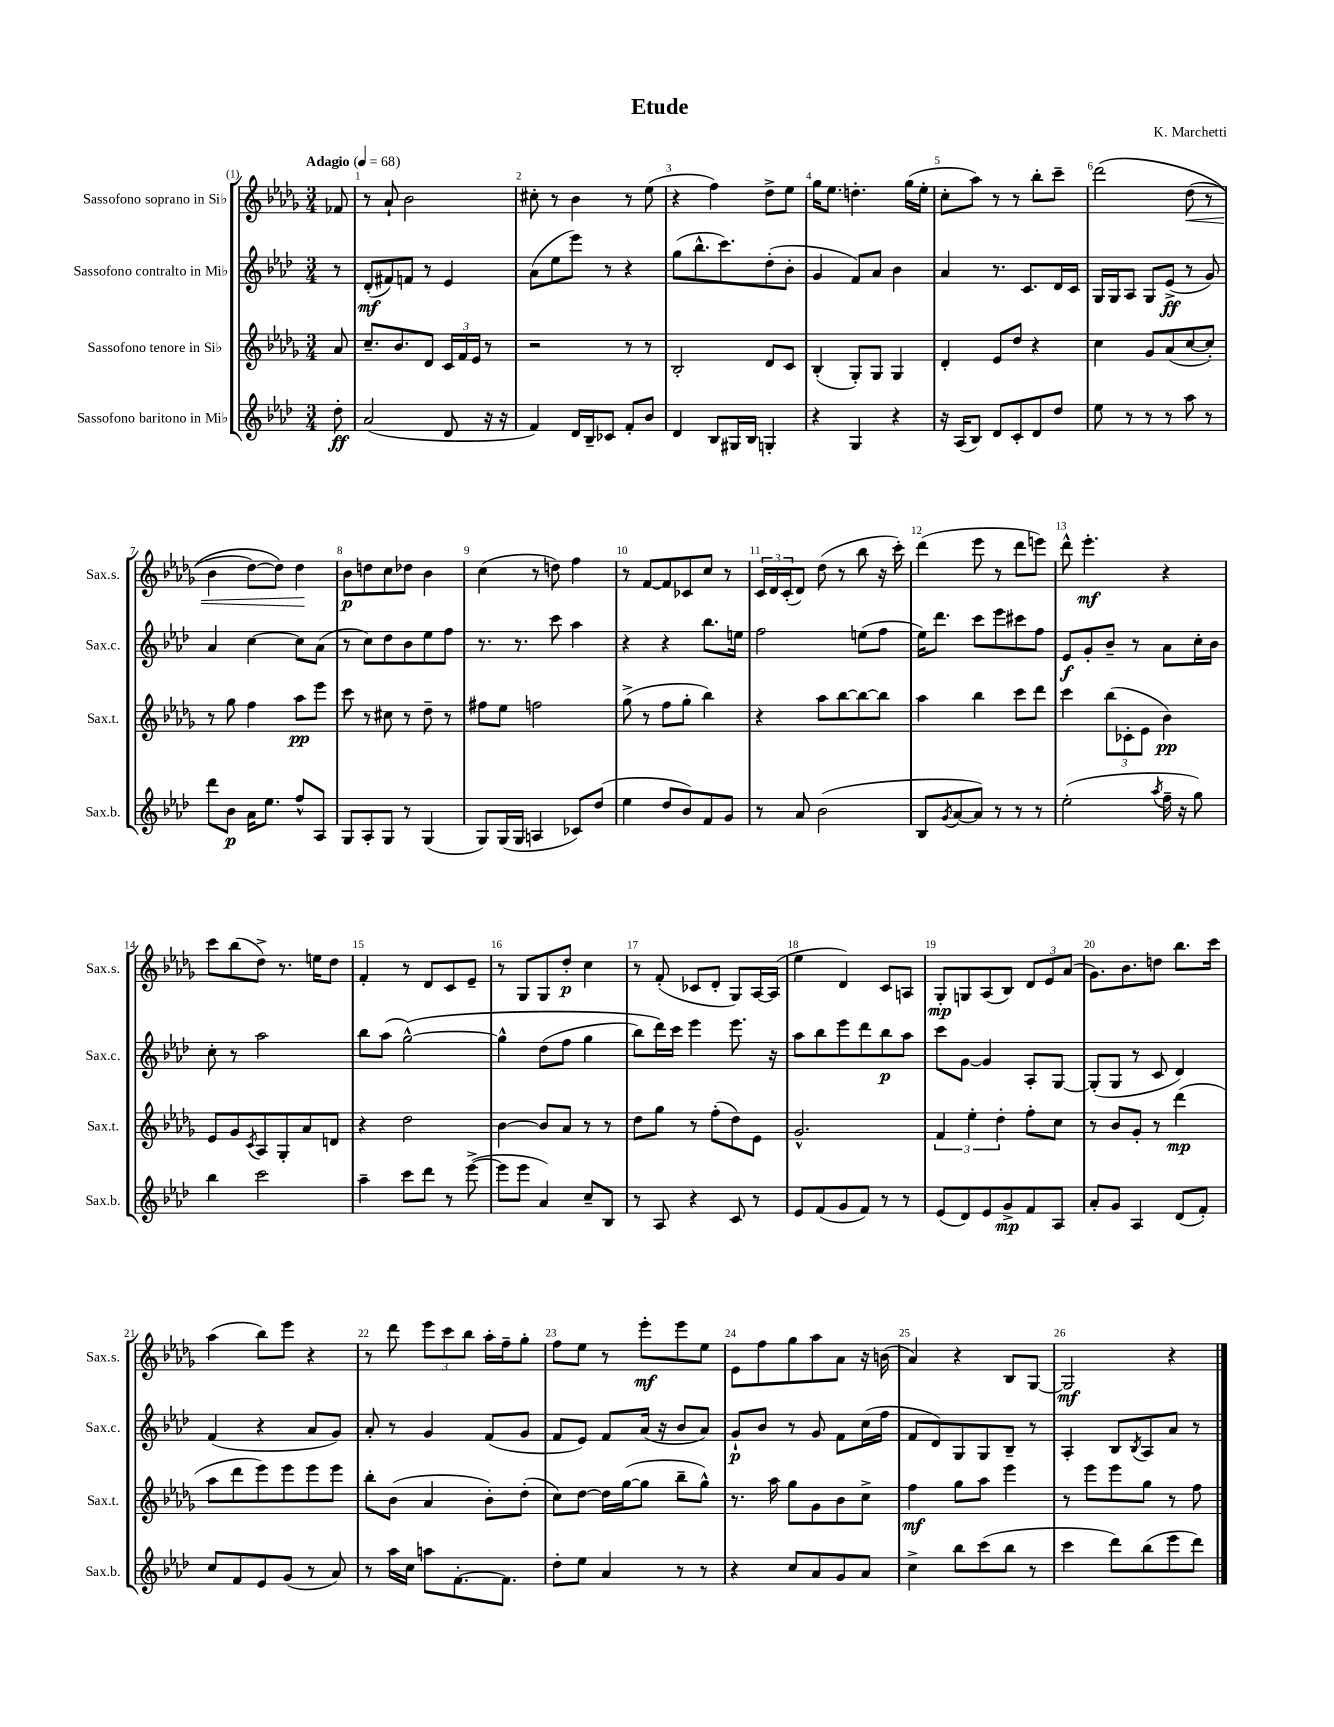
\header { title = "Etude" composer = "K. Marchetti" }
<<
\new StaffGroup <<
\new Staff = "s0" \with { instrumentName = "Sassofono soprano in Sib" shortInstrumentName = "Sax.s." } {
    \clef treble \key des \major \numericTimeSignature \time 3/4 \partial 8 \tempo "Adagio" 4 = 68
    fes'8 |
    r8 aes'8-! bes'2 |
    cis''8-. r8 bes'4 r8 ees''8( |
    r4 f''4) des''8-> ees''8 |
    ges''16 ees''8. d''4.-. ges''16( ees''16-. |
    c''8-. aes''8) r8 r8 bes''8-. c'''8-- |
    des'''2\( des''8\<( r8 |
    bes'4 des''8~) des''8\) des''4\! |
    bes'8\p d''8 c''8 des''8 bes'4 |
    c''4( r8 d''8) f''4 |
    r8 f'8~ f'8 ces'8 c''8 r8 |
    \tuplet 3/2 { c'16 des'16 c'16-.( } des'8) des''8( r8 bes''8 r16 c'''16-.) |
    des'''4( ees'''8 r8 des'''8 e'''8) |
    des'''8-^ ees'''4.-.\mf r4 |
    c'''8 bes''8( des''8->) r8. e''16 des''8 |
    f'4-. r8 des'8 c'8 ees'8-- |
    r8 ges8 ges8 des''8-.\p c''4 |
    r8 f'8-.( ces'8 des'8-. ges8) aes16~ aes16( |
    ees''4 des'4) c'8 a8 |
    ges8-.\mp g8 aes8( bes8) \tuplet 3/2 { des'8 ees'8 aes'8( } |
    ges'8.) bes'8. d''8 bes''8. c'''16 |
    aes''4( bes''8) ees'''8 r4 |
    r8 des'''8 \tuplet 3/2 { ees'''8 c'''8 bes''8 } aes''16-. f''16-- ges''8-. |
    f''8 ees''8 r8 ees'''8-.\mf ees'''8 ees''8 |
    ees'8 f''8 ges''8 aes''8 aes'8 r16 b'16( |
    aes'4) r4 bes8 ges8~ |
    ges2\mf r4 \bar "|." |
}
\new Staff = "s1" \with { instrumentName = "Sassofono contralto in Mib" shortInstrumentName = "Sax.c." } {
    \clef treble \key aes \major \numericTimeSignature \time 3/4 \partial 8
    r8 |
    des'8-.\mf( fis'8) f'8 r8 ees'4 |
    aes'8( ees''8 ees'''8) r8 r4 |
    g''8( bes''8.-^ c'''8.) des''8-.( bes'8-. |
    g'4 f'8) aes'8 bes'4 |
    aes'4 r8. c'8. des'16 c'16 |
    g16 g16 aes8 g8 ees'8->\ff( r8 g'8) |
    aes'4 c''4~ c''8 aes'8( |
    r8 c''8) des''8 bes'8 ees''8 f''8 |
    r8. r8. c'''8 aes''4 |
    r4 r4 bes''8. e''16 |
    f''2 e''8( f''8 |
    ees''16) des'''8. c'''8 ees'''8 cis'''8 f''8 |
    ees'8\f g'8-. bes'8-- r8 aes'8 c''16-. bes'16 |
    c''8-. r8 aes''2 |
    bes''8 aes''8( g''2~-^)\( |
    g''4-^ des''8( f''8 g''4 |
    bes''8) des'''16\) c'''16 ees'''4 ees'''8. r16 |
    aes''8 bes''8 ees'''8 des'''8 bes''8\p aes''8 |
    c'''8 g'8~ g'4 aes8-. g8~ |
    g8-.( g8 r8 c'8 des'4) |
    f'4( r4 aes'8 g'8) |
    aes'8-. r8 g'4 f'8( g'8 |
    f'8 ees'8) f'8 aes'16( r16 bes'8 aes'8) |
    g'8-!\p bes'8 r8 g'8 f'8 c''16( f''16 |
    f'8 des'8) g8 g8 bes8-- r8 |
    aes4-. bes8 \acciaccatura { bes8 } aes8 aes'8 r8 \bar "|." |
}
\new Staff = "s2" \with { instrumentName = "Sassofono tenore in Sib" shortInstrumentName = "Sax.t." } {
    \clef treble \key des \major \numericTimeSignature \time 3/4 \partial 8
    aes'8 |
    c''8.-- bes'8. des'8 \tuplet 3/2 { c'16 f'16 ees'16 } r8 |
    r2 r8 r8 |
    bes2-. des'8 c'8 |
    bes4-.( ges8-.) ges8 ges4 |
    des'4-. ees'8 des''8 r4 |
    c''4 ges'8 aes'8( c''8~ c''8-.) |
    r8 ges''8 f''4 aes''8\pp ees'''8 |
    c'''8 r8 cis''8 r8 des''8-- r8 |
    fis''8 ees''8 f''2 |
    ges''8->( r8 f''8 ges''8-. bes''4) |
    r4 aes''8 bes''8~ bes''8~ bes''8 |
    aes''4 bes''4 c'''8 des'''8 |
    c'''4 \tuplet 3/2 { bes''8( ces'8-. ees'8 } bes'4\pp) |
    ees'8 ges'8 \acciaccatura { c'8 } aes8 ges8-. aes'8 d'8 |
    r4 des''2 |
    bes'4~ bes'8 aes'8 r8 r8 |
    des''8 ges''8 r8 f''8-.( des''8) ees'8 |
    ges'2.-^ |
    \tuplet 3/2 { f'4 ees''4-. des''4-. } f''8-. c''8 |
    r8 bes'8 ges'8-. r8 des'''4\mp( |
    aes''8 des'''8 ees'''8) ees'''8 ees'''8 ees'''8 |
    bes''8-. bes'8( aes'4 bes'8-.) des''8-.( |
    c''8) des''8~ des''16 ges''16~( ges''8 bes''8-- ges''8-^) |
    r8. aes''16 ges''8 ges'8 bes'8 c''8-> |
    f''4\mf ges''8 aes''8 ees'''4 |
    r8 ees'''8 ees'''8 ges''8 r8 f''8 \bar "|." |
}
\new Staff = "s3" \with { instrumentName = "Sassofono baritono in Mib" shortInstrumentName = "Sax.b." } {
    \clef treble \key aes \major \numericTimeSignature \time 3/4 \partial 8
    des''8-.\ff |
    aes'2( des'8 r16 r16 |
    f'4) des'16 bes16-- ces'8 f'8-. bes'8 |
    des'4 bes8 gis16 bes16 g4-. |
    r4 g4 r4 |
    r16 aes16( bes8) des'8 c'8-. des'8 des''8 |
    ees''8 r8 r8 r8 aes''8 r8 |
    des'''8 bes'8\p aes'16 ees''8. f''8-^ aes8 |
    g8 aes8-. g8 r8 g4( |
    g8) g16( g16 a4 ces'8) des''8( |
    ees''4 des''8 bes'8) f'8 g'8 |
    r8 aes'8 bes'2( |
    bes8 \acciaccatura { g'8 } aes'8~ aes'8) r8 r8 r8 |
    ees''2-.( \acciaccatura { aes''8 } f''16-- r16 g''8) |
    bes''4 c'''2 |
    aes''4-- c'''8 des'''8 r8 ees'''8~->( |
    ees'''8 ees'''8 aes'4) c''8-- bes8 |
    r8 aes8 r4 c'8 r8 |
    ees'8 f'8( g'8 f'8) r8 r8 |
    ees'8( des'8) ees'8 g'8->\mp f'8 aes8 |
    aes'8-. g'8 aes4 des'8( f'8-.) |
    c''8 f'8 ees'8 g'8( r8 aes'8) |
    r8 aes''16 c''16 a''8 f'8.~-. f'8. |
    des''8-. ees''8 aes'4 r8 r8 |
    r4 c''8 aes'8 g'8 aes'8 |
    c''4-> bes''8 c'''8( bes''8 r8 |
    c'''4 des'''8) bes''8( ees'''8 des'''8) \bar "|." |
}
>>
>>
\layout { \context { \Score \override BarNumber.break-visibility = ##(#f #t #t) barNumberVisibility = #all-bar-numbers-visible } }
